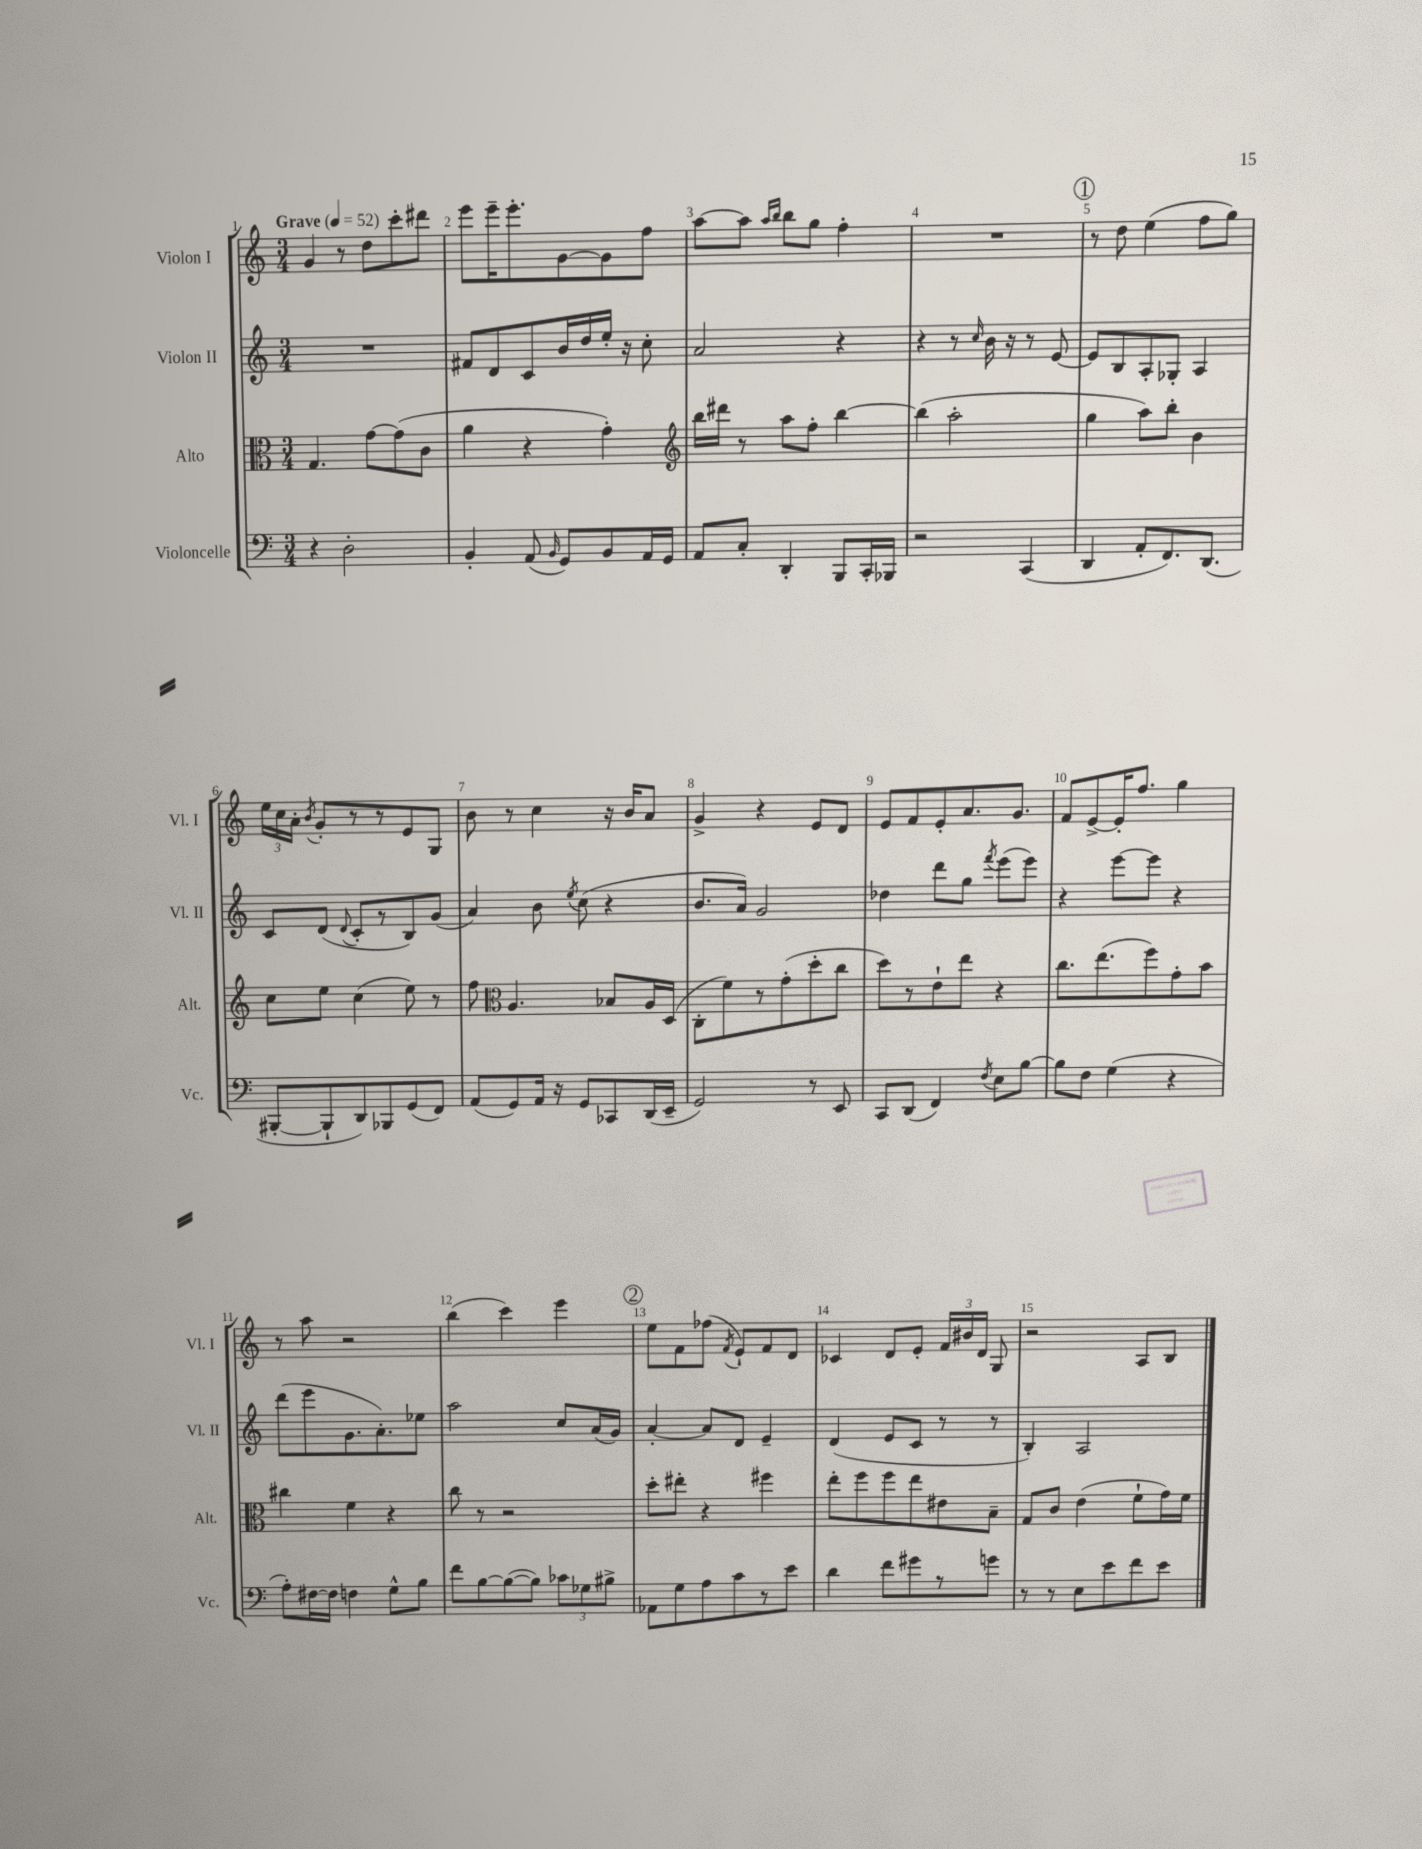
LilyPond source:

<<
\new StaffGroup <<
\new Staff = "s0" \with { instrumentName = "Violon I" shortInstrumentName = "Vl. I" } {
    \clef treble \key c \major \numericTimeSignature \time 3/4 \tempo "Grave" 4 = 52
    \autoBeamOff g'4 r8 d''8[ c'''8-. dis'''8] |
    e'''8[ e'''16-- e'''8.-. g'8~ g'8 f''8] |
    a''8[~ a''8] \grace { a''16[ b''16] } b''8[ g''8] f''4-. |
    R2. |
    \mark \markup { \circle "1" } r8 d''8 e''4( f''8[ g''8]) |
    \tuplet 3/2 { e''16[ c''16 a'16]-. } \acciaccatura { b'8 } g'8[-. r8 r8 e'8 g8] |
    b'8 r8 c''4 r16 b'16[ a'8] |
    g'4-> r4 e'8[ d'8] |
    e'8[ f'8 e'8-. a'8. g'8.] |
    f'8[ e'8~-> e'16-. f''8.] g''4 |
    r8 a''8 r2 |
    b''4( c'''4) e'''4 |
    \mark \markup { \circle "2" } e''8[ f'8 fes''8]( \acciaccatura { f'8 } e'8[-!) f'8 d'8] |
    ces'4 d'8[ e'8]-. \tuplet 3/2 { f'16[ bis'16 d'16] } g8 |
    r2 a8[ b8] \bar "|." |
}
\new Staff = "s1" \with { instrumentName = "Violon II" shortInstrumentName = "Vl. II" } {
    \clef treble \key c \major \numericTimeSignature \time 3/4
    \autoBeamOff R2. |
    fis'8[ d'8 c'8 b'16 d''16 e''16]-. r16 c''8-. |
    a'2 r4 |
    r4 r8 \grace { c''16 } b'16 r16 r8 e'8~ |
    \mark \markup { \circle "1" } e'8[ b8 a8-. ges8]-. a4 |
    c'8[ d'8]( \appoggiatura { d'8 } c'8[-. r8 b8) g'8]( |
    a'4) b'8 \acciaccatura { e''8 } c''8( r4 |
    b'8.[ a'16]) g'2 |
    des''4 d'''8[ g''8] \acciaccatura { f'''8 } e'''8[( e'''8]) |
    r4 e'''8[~ e'''8] r4 |
    d'''8[( e'''8 g'8. a'8.-.) ees''8] |
    a''2 c''8[ a'16( g'16]) |
    \mark \markup { \circle "2" } a'4~-. a'8[ d'8] e'4-- |
    d'4( e'8[ c'8] r8 r8 |
    b4-.) a2 \bar "|." |
}
\new Staff = "s2" \with { instrumentName = "Alto" shortInstrumentName = "Alt." } {
    \clef alto \key c \major \numericTimeSignature \time 3/4
    \autoBeamOff g4. g'8[~ g'8( c'8] |
    a'4 r4 g'4-.) |
    \clef treble b''16[ dis'''16] r8 a''8[ f''8]-. b''4~ |
    b''4( a''2-. |
    \mark \markup { \circle "1" } g''4 a''8[) b''8]-. b'4 |
    c''8[ e''8] c''4( e''8) r8 |
    f''8 \clef alto a4. bes8[ a16 d16]( |
    c8[-. f'8) r8 g'8-.( d''8-. c''8] |
    d''8[) r8 e'8-! e''8] r4 |
    c''8.[ e''8.( f''8) g'8-. b'8] |
    cis''4 f'4 r4 |
    c''8 r8 r2 |
    \mark \markup { \circle "2" } d''8[-. eis''8]-. r4 fis''4 |
    e''8[-. f''8 f''8 e''8 eis'8 b8]-- |
    g8[ c'8] e'4( f'8[-! g'16) f'16] \bar "|." |
}
\new Staff = "s3" \with { instrumentName = "Violoncelle" shortInstrumentName = "Vc." } {
    \clef bass \key c \major \numericTimeSignature \time 3/4
    \autoBeamOff r4 d2-. |
    b,4-. a,8( \grace { b,16 } g,8[) b,8 a,16 g,16] |
    a,8[ c8]-. d,4-. b,,8[ c,16-. bes,,16] |
    r2 c,4( |
    \mark \markup { \circle "1" } d,4 a,8[-. f,8.) d,8.]( |
    bis,,8[~-. bis,,8-! d,8) bes,,8 g,8( f,8]) |
    a,8[( g,8) a,16] r16 g,8[ ces,8 d,16( e,16]-- |
    g,2) r8 e,8 |
    c,8[ d,8]( f,4) \acciaccatura { f8 } e8[ b8]~ |
    b8[ f8] g4( r4 |
    a8[-.) fis16~ fis16] f4 g8[-^ b8] |
    f'8[ b8~ b8~( b8]) \tuplet 3/2 { ces'8[ ges8 bis8]-> } |
    \mark \markup { \circle "2" } aes,8[ g8 a8 c'8 r8 e'8] |
    d'4 f'8[ gis'8 r8 g'8] |
    r8 r8 e8[ e'8 f'8 e'8] \bar "|." |
}
>>
>>
\layout { \context { \Score \override BarNumber.break-visibility = ##(#f #t #t) barNumberVisibility = #all-bar-numbers-visible } }
